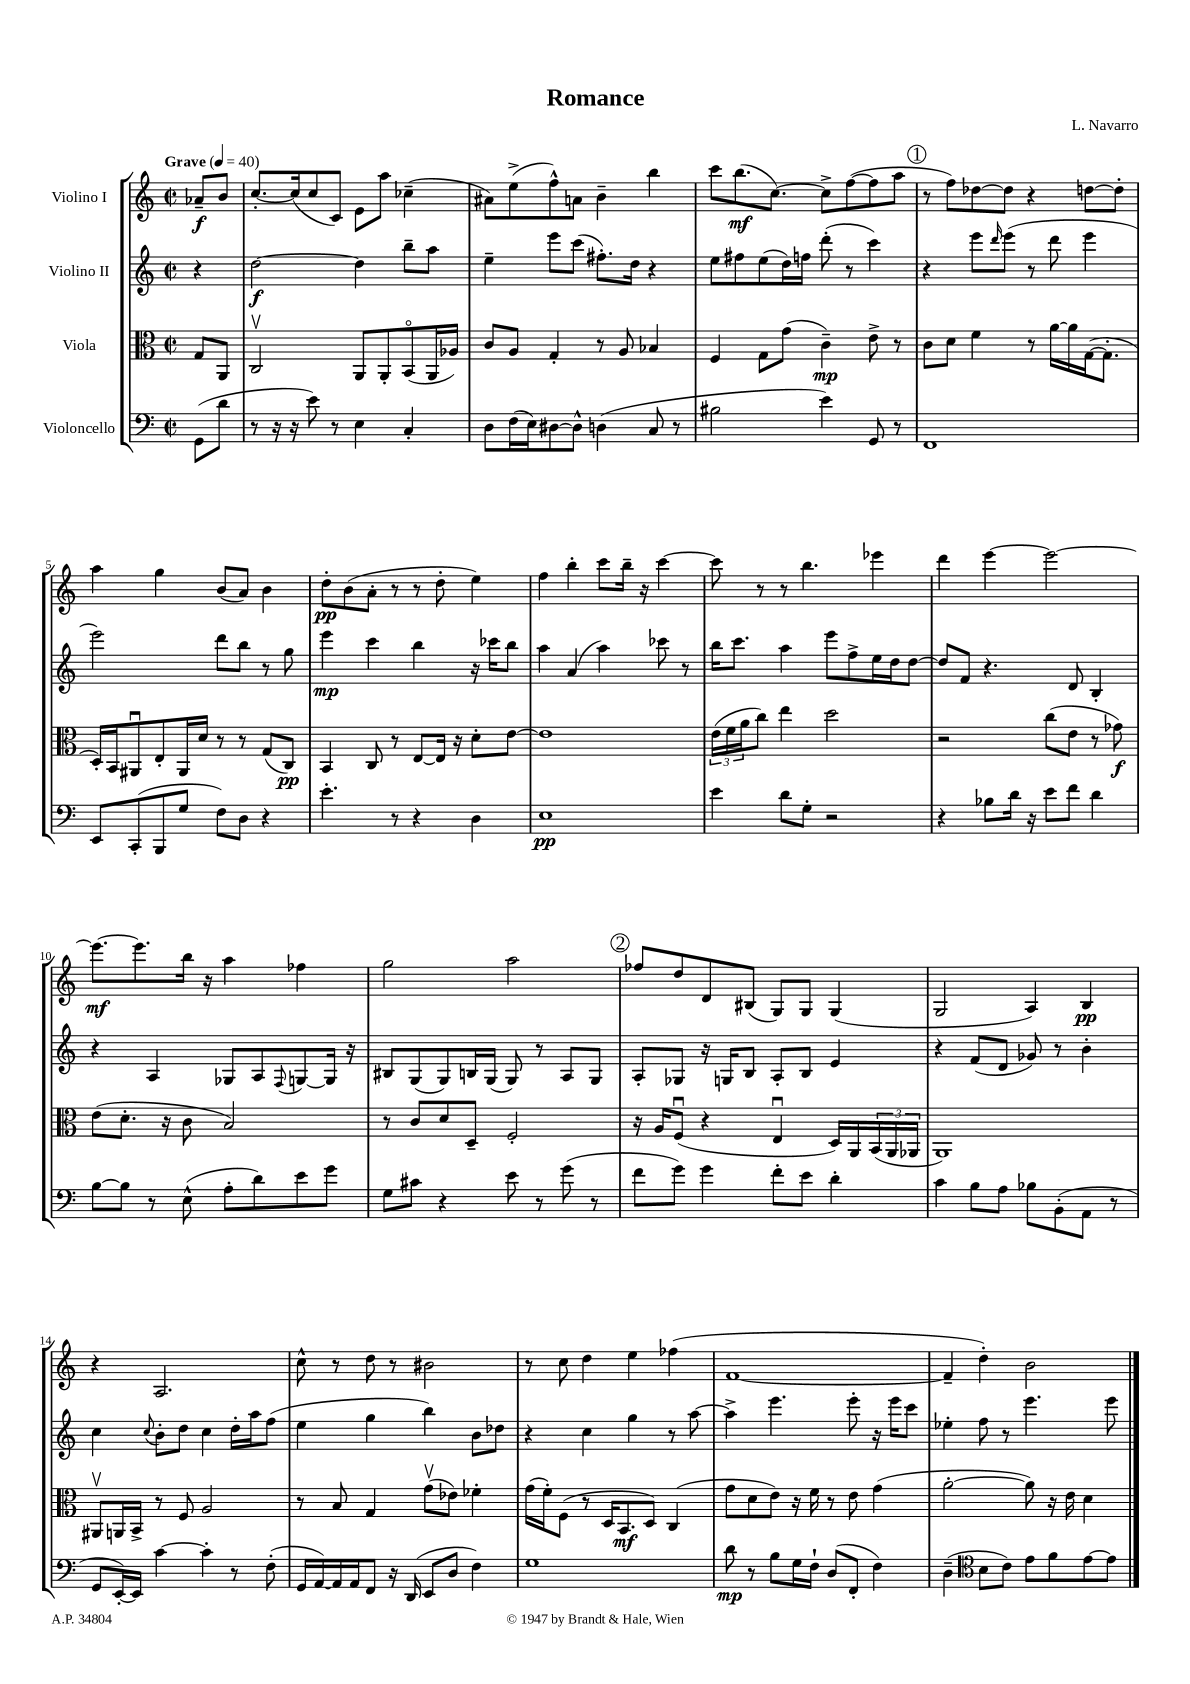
\header { title = "Romance" composer = "L. Navarro" }
<<
\new StaffGroup <<
\new Staff = "s0" \with { instrumentName = "Violino I" } {
    \clef treble \key c \major \defaultTimeSignature \time 2/2 \partial 4 \tempo "Grave" 4 = 40
    aes'8--\f b'8 |
    c''8.~-. c''16( c''8 c'8) e'8 a''8 ces''4--( |
    ais'8) e''8->( f''8-^) a'8 b'4-- b''4 |
    c'''8 b''8.\mf( c''8.~) c''8-> f''8~( f''8 a''8 |
    \mark \markup { \circle "1" } r8 f''8) des''8~ des''8 r4 d''8~ d''8-. |
    a''4 g''4 b'8( a'8) b'4 |
    d''8-.\pp b'8( a'8-. r8 r8 d''8-. e''4) |
    f''4 b''4-. c'''8 b''16-- r16 c'''4~ |
    c'''8 r8 r8 b''4. ees'''4 |
    d'''4 e'''4~ e'''2~ |
    e'''8.~\mf e'''8. b''16 r16 a''4 fes''4 |
    g''2 a''2 |
    \mark \markup { \circle "2" } fes''8 d''8 d'8 bis8( g8) g8 g4( |
    g2 a4) b4\pp |
    r4 a2. |
    c''8-^ r8 d''8 r8 bis'2 |
    r8 c''8 d''4 e''4 fes''4( |
    f'1~ |
    f'4-- d''4-.) b'2 \bar "|." |
}
\new Staff = "s1" \with { instrumentName = "Violino II" } {
    \clef treble \key c \major \defaultTimeSignature \time 2/2 \partial 4
    r4 |
    d''2~\f d''4 b''8-- a''8 |
    e''4-- e'''8 c'''8( fis''8.-.) d''16 r4 |
    e''8 fis''8 e''8( d''16) f''16 d'''8-.( r8 c'''4) |
    \mark \markup { \circle "1" } r4 e'''8 \grace { d'''16 } e'''8( r8 d'''8 e'''4 |
    e'''2) d'''8 b''8 r8 g''8 |
    e'''4\mp c'''4 b''4 r16 ces'''16 b''8 |
    a''4 a'4( a''4) ces'''8 r8 |
    b''16 c'''8. a''4 e'''8 f''8-> e''16 d''16 d''8~ |
    d''8 f'8 r4. d'8 b4-. |
    r4 a4 ges8 a8 \appoggiatura { f8 } g8~ g16 r16 |
    bis8 g8( g8) b16 g16( g8) r8 a8 g8 |
    \mark \markup { \circle "2" } a8-. ges8 r16 g16 b8 a8-. b8 e'4 |
    r4 f'8( d'8 ges'8) r8 b'4-. |
    c''4 \appoggiatura { c''8 } b'8-. d''8 c''4 d''16-. a''16 f''8( |
    e''4 g''4 b''4) b'8 des''8 |
    r4 c''4 g''4 r8 a''8~ |
    a''4-> e'''4. e'''8-. r16 e'''16 c'''8 |
    ees''4-. f''8 r8 e'''4. e'''8 \bar "|." |
}
\new Staff = "s2" \with { instrumentName = "Viola" } {
    \clef alto \key c \major \defaultTimeSignature \time 2/2 \partial 4
    g8 a,8 |
    c2\upbow a,8 a,8-. b,8\flageolet( a,16 aes16) |
    c'8 a8 g4-. r8 a8 bes4 |
    f4 g8 g'8( c'4--\mp) e'8-> r8 |
    \mark \markup { \circle "1" } c'8 d'8 f'4 r8 a'16~ a'16 g16~( g8.-. |
    d16-.) b,16 ais,8\downbow e8-. ais,16 d'16 r8 r8 g8( c8\pp) |
    b,4 c8 r8 e8~ e16 r16 d'8-. e'8~ |
    e'1 |
    \tuplet 3/2 { e'16( f'16 a'16 } c''8) e''4 d''2 |
    r2 c''8( e'8 r8 ges'8\f) |
    e'8( d'8.-. r16 c'8 b2) |
    r8 c'8 d'8 d8-- f2-. |
    \mark \markup { \circle "2" } r16 a16 f8\downbow( r4 e4\downbow d16) a,16 \tuplet 3/2 { b,16( a,16 aes,16 } |
    a,1) |
    ais,8\upbow a,16 b,16-> r8 f8 a2 |
    r8 b8 g4 g'8\upbow( ees'8) fes'4-. |
    g'16( f'16-.) f8( r8 d16 b,8.\mf d8) c4( |
    g'8 d'8 e'8) r16 f'16 r8 e'8 g'4( |
    a'2~-. a'8) r16 e'16 d'4 \bar "|." |
}
\new Staff = "s3" \with { instrumentName = "Violoncello" } {
    \clef bass \key c \major \defaultTimeSignature \time 2/2 \partial 4
    g,8( d'8 |
    r8 r16 r16 e'8) r8 e4 c4-. |
    d8 f16( e16) dis8~ dis8-^ d4( c8 r8 |
    bis2 e'4) g,8 r8 |
    \mark \markup { \circle "1" } f,1 |
    e,8 c,8-.( b,,8 g8 f8) d8 r4 |
    e'4.-. r8 r4 d4 |
    e1\pp |
    e'4 d'8 g8-. r2 |
    r4 bes8 d'16 r16 e'8 f'8 d'4 |
    b8~ b8 r8 e8-^( a8-. d'8) e'8 g'8 |
    g8 cis'8 r4 e'8 r8 g'8( r8 |
    \mark \markup { \circle "2" } f'8 g'8) g'4 f'8-. e'8 d'4-. |
    c'4 b8 a8 bes8 b,8-.( a,8 r8 |
    g,8 e,16~-.) e,16 c'4~ c'4-. r8 f8-.( |
    g,16 a,16~) a,16 a,16 f,8 r16 d,16( e,8 d8 f4) |
    g1 |
    d'8\mp r8 b8 g16 f16-! d8( f,8-. f4) |
    d4--( \clef tenor b8 c'8) e'8 f'8 e'8~ e'8 \bar "|." |
}
>>
>>
